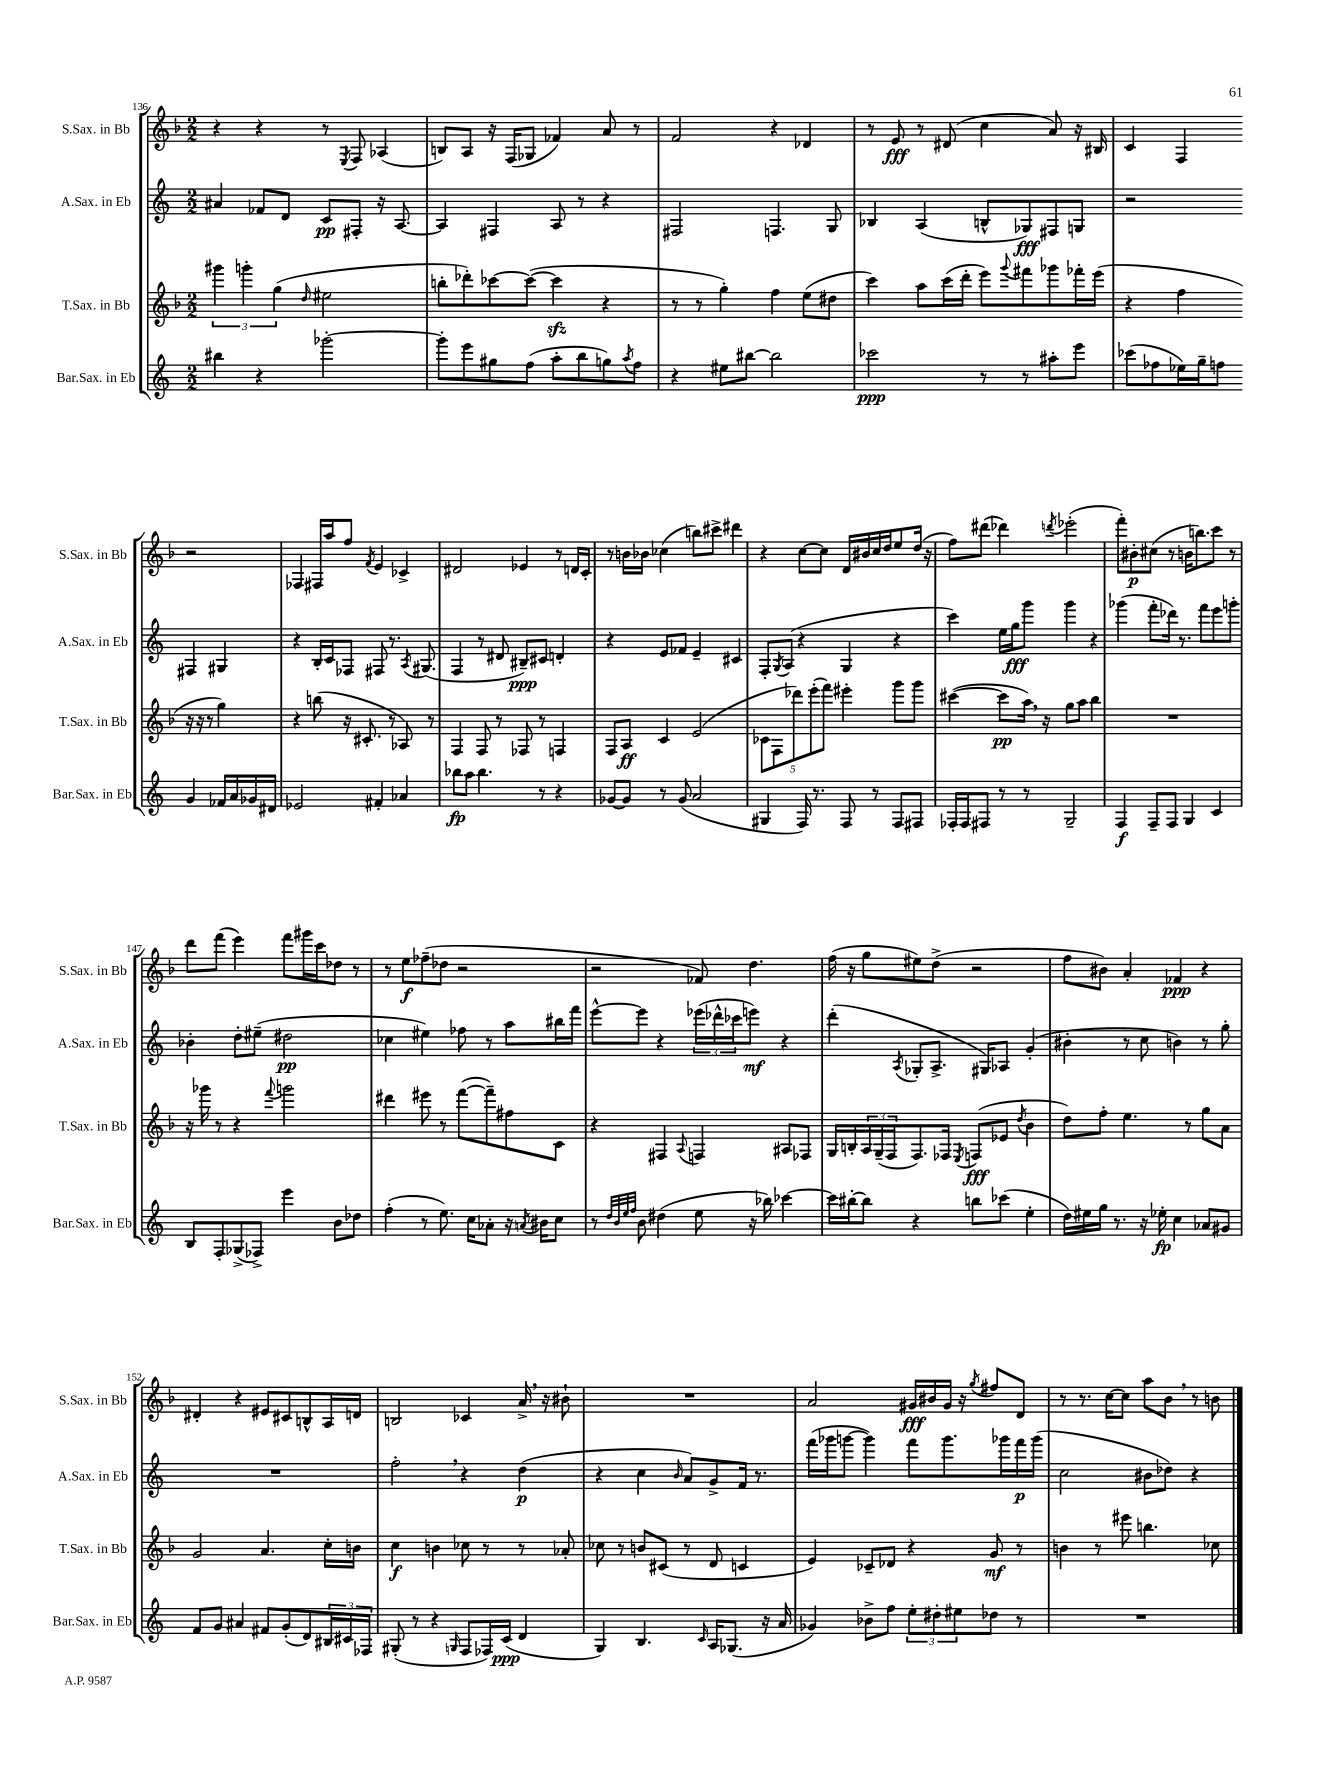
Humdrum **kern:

**kern	**kern	**kern	**kern
*staff4	*staff3	*staff2	*staff1
*clefG2	*clefG2	*clefG2	*clefG2
*k[]	*k[b-]	*k[]	*k[b-]
*M2/2	*M2/2	*M2/2	*M2/2
4bb#\	6ggg#\	4a#/	4r
.	6ggg'\	.	.
4r	.	8f-/L	4r
.	(6gg\	.	.
.	.	8d/J	.
.	16qqdd/	.	.
[2ggg-'\	2ee#\	8c/L	8r
.	.	.	8qE/
.	.	8F#'/J	8F/
.	.	16r	(4A-/
.	.	[8.A/	.
=	=	=	=
8ggg-'\]L	8bb'\L	4A/]	8B/L)
8eee\	8ddd-'\)	.	8A/J
8gg#\	[8ccc-\	4F#/	16r
.	.	.	(16F/LK
(8ff\J	(8ccc-\_J	.	8G-/J
8aa'\L	4ccc-\]	8A/	4f-/)
8bb\	.	8r	.
8gg\)	4r	4r	8a/
8qaa/	.	.	.
8ff\J	.	.	8r
=	=	=	=
4r	8r	2F#/	2f/
.	8r	.	.
8ee#\L	4gg'\)	.	.
[8bb#\J	.	.	.
2bb#\]	4ff\	4.F/	4r
.	(8ee\L	.	4d-/
.	8dd#\J	8G/	.
=	=	=	=
2ccc-\	4ccc\)	4B-/	8r
.	.	.	8e/
.	8aa\L	(4A/	8r
.	(16ccc\L	.	(8d#/
.	16ddd'\JJ	.	.
8r	8eee\L)	8B^^/L	4cc\
.	8qqggg/	.	.
8r	8fff#\	8G-/)	.
8aa#'\L	8ggg-\	8F#/	8a/)
8eee\J	16fff-'\L	8G/J	16r
.	(16eee\JJ	.	16B#/
=	=	=	=
(8ccc-\L	4r	2r	4c/
8ff-\	.	.	.
16ee-\L)	4ff\	.	4F/
16gg~\J	.	.	.
8ff\J	.	.	.
4g/	16r	4F#/	2r
.	16r	.	.
.	8r	.	.
16f-/LL	4gg\)	4G#/	.
16a/	.	.	.
16g-/	.	.	.
16d#/JJ	.	.	.
=	=	=	=
2e-/	4r	4r	4F-/
.	(8bb\	16B'/LL	16F#/LL
.	.	16c/J	16aa/J
.	16r	8F-/J	8ff/J
.	8.c#'/	.	.
.	.	.	8qf/
4f#'/	.	8F#/	4e/
.	8r	8.r	.
4a-/	8A-/)	.	4c-^/
.	.	8qA/	.
.	.	(8.G#/	.
.	8r	.	.
=	=	=	=
8bb-\L	4F/	4F/	2d#/
8aa\J	.	.	.
4.bb-\	8F/	8r	.
.	8r	8d#/	.
.	8F-/	8B#~/L)	4e-/
8r	8r	8c#/J	.
4r	4F/	4d'/	8r
.	.	.	16d/LL
.	.	.	16c'/JJ
=	=	=	=
[8g-/L	8F/L	4r	8r
8g-/]J	8A/J	.	16b\LL
.	.	.	16b-\JJ
8r	4c/	8e/L	(4cc-\
(8g-/	.	8f-/J	.
2a/	(2e/	4e~/	8bb\L)
.	.	.	8ccc#^\J
.	.	4c#/	4ddd#\
=	=	=	=
4G#/	10c-\L	8F'/L	4r
.	10F\	.	.
.	.	8qG/	.
.	.	(8A/J	.
.	10ddd-\)	.	.
16F/)	.	4r	[8cc\L
.	(10eee'\	.	.
8.r	.	.	.
.	.	.	8cc\]J
.	10fff\J)	.	.
8F/	4eee#'\	4G/	16d/LL
.	.	.	16b#/
8r	.	.	16cc/
.	.	.	16dd/J
8F/L	8ggg\L	4r	8ee/
8F#/J	8ggg\J	.	(16dd/Jk
.	.	.	16r
=	=	=	=
16F-'/LL	([4ccc#\	4ccc\)	8ff\L)
16F-/J	.	.	.
8F#/J	.	.	(8ddd#\J
8r	8ccc#\]L	16ee\LL	4ddd-\)
.	.	16gg\J	.
8r	16aa\Jk)	8ggg\J	.
.	16r	.	.
.	.	.	8qddd/
2G~/	8gg\L	4ggg\	(2eee-'\
.	8aa\J	.	.
.	4bb-\	4r	.
=	=	=	=
4F/	1r	(4ggg-\	8fff'\L)
.	.	.	8b#'\
8F~/L	.	8fff'\L	(8cc#\J
8F/J	.	16ddd-\Jk)	8r
.	.	8.r	.
4G/	.	.	16b\LK
.	.	.	8.bb\)
.	.	8fff\L	.
4c/	.	8eee\	8ccc\J
.	.	8ggg'\J	8r
=	=	=	=
8B/L	16r	4b-'\	8ddd\L
.	16ggg-\	.	.
8F'/	8r	.	(8fff\J
(8G-^/	4r	8dd'\L	4eee\)
8F-^/J)	.	(8ee#~\J	.
.	8qqfff/	.	.
4eee\	2ggg\	2dd#\	8fff\L
.	.	.	16ggg#\L
.	.	.	16ccc\J
8b\L	.	.	8dd-\J
8dd-\J	.	.	8r
=	=	=	=
(4ff'\	4ddd#\	4cc-\	8r
.	.	.	8ee\L
8r	8eee#\	4ee#\)	(8ff-~\
8.ee\)	8r	.	8dd-\J
.	([8fff\L	8ff-\	2r
16cc\LK	.	.	.
8a-'\J	8fff~\])	8r	.
16r	8ff#\	8aa\L	.
8qa/	.	.	.
16b#\LK	.	.	.
8cc\J	8c\J	16bb#\L	.
.	.	16fff\JJ	.
=	=	=	=
8r	4r	[8eee^^\L	2r
32qqdd/LLL	.	.	.
32qqb/	.	.	.
32qqee/	.	.	.
32qqff/JJJ	.	.	.
8b\	.	8eee\]J	.
(4dd#\	4F#/	4r	.
.	8qqA/	.	.
8ee\	4F/	(24eee-\LL	8f-/)
.	.	24ddd-^^\	.
.	.	24ccc-\J	.
16r	.	8eee\J)	4.dd\
16bb-\)	.	.	.
[4ccc-\	8A#/L	4r	.
.	8F-/J	.	.
=	=	=	=
16ccc-\]LL	16G/LL	(4ddd'\	(16ff\
[16bb#'\J	16B'/	.	16r
8bb#\]J	24A/	.	8gg\L
.	(24G~/	.	.
.	24F/J	.	.
.	.	8qA/	.
4r	8.F/)	8G-'/L	8ee#\)
.	.	8.A^/J	(8dd^\J
.	16F-/Jk	.	.
.	8qE/	.	.
8bb\L	(8F/L	.	2r
.	.	16G#/LK)	.
(8ccc-\J	8e-/J	8A-/J	.
.	8qdd/	.	.
4ee'\	4b-\	(4g'/	.
=	=	=	=
16dd\LL)	8dd\L)	4b#'\	8ff\L
16ee#\	.	.	.
16gg\JJ	8ff'\J	.	8b#\J)
8.r	.	.	.
.	4.ee\	8r	4a'/
16r	.	8cc\	.
16ee-'\	.	.	.
4cc\	.	4b\)	4f-/
.	8r	.	.
8a-/L	8gg\L	8r	4r
8g#/J	8a\J	8gg'\	.
=	=	=	=
8f/L	2g/	1r	4d#'/
8g/J	.	.	.
4a#/	.	.	4r
8f#/L	4.a/	.	8e#/L
(8g'/	.	.	8c#/
8d/)	.	.	8B^^/
24B#/L	16cc'\LL	.	16A/L
24c#/	.	.	.
.	16b\JJ	.	16d/JJ
24F-/JJ	.	.	.
=	=	=	=
(8G#'/	4cc\	2ff'\	2B/
8r	.	.	.
4r	4b\	.	.
16qqG/	.	.	.
8F/L	8cc-\	4r	4c-/
16F-/L)	8r	.	.
(16c/JJ	.	.	.
4d/	8r	(4dd\	16a^/
.	.	.	16r
.	8a-'/	.	8b#`\
=	=	=	=
4G/)	8cc-\	4r	1r
.	8r	.	.
4.B/	8b/L	4cc\	.
.	(8c#/J	.	.
.	.	16qqb/	.
.	8r	8a/L)	.
16qqc/	.	.	.
16A/LK	8d/	8g^/	.
(8.G-/J	.	.	.
.	4c/	16f/Jk	.
.	.	8.r	.
16r	.	.	.
16a/	.	.	.
=	=	=	=
4g-/)	4e/)	(16fff\LL	2a/
.	.	16ggg-\J	.
.	.	[8ggg\J	.
8b-^\L	8c-~/L	4ggg\])	.
8ff\J	8d-/J	.	.
12ee'\L	4r	8fff\L	16g#/LL
.	.	.	16b#/
12dd#'\	.	.	.
.	.	8.ggg\	16g#/JJ
12ee#\	.	.	.
.	.	.	16r
.	.	.	8qgg/
8dd-\J	8g/	.	8ff#/L
.	.	16ggg-\L	.
8r	8r	16fff\	8d/J
.	.	(16ggg-\JJ	.
=	=	=	=
1r	4b\	2cc\	8r
.	.	.	8.r
.	8r	.	.
.	.	.	[16cc\LK
.	8eee#\	.	8cc\]J
.	4.bb\	8b#\L	8aa\L
.	.	8dd-\J)	8b-\J
.	.	4r	8r
.	8cc-\	.	8b\
==	==	==	==
*-	*-	*-	*-
